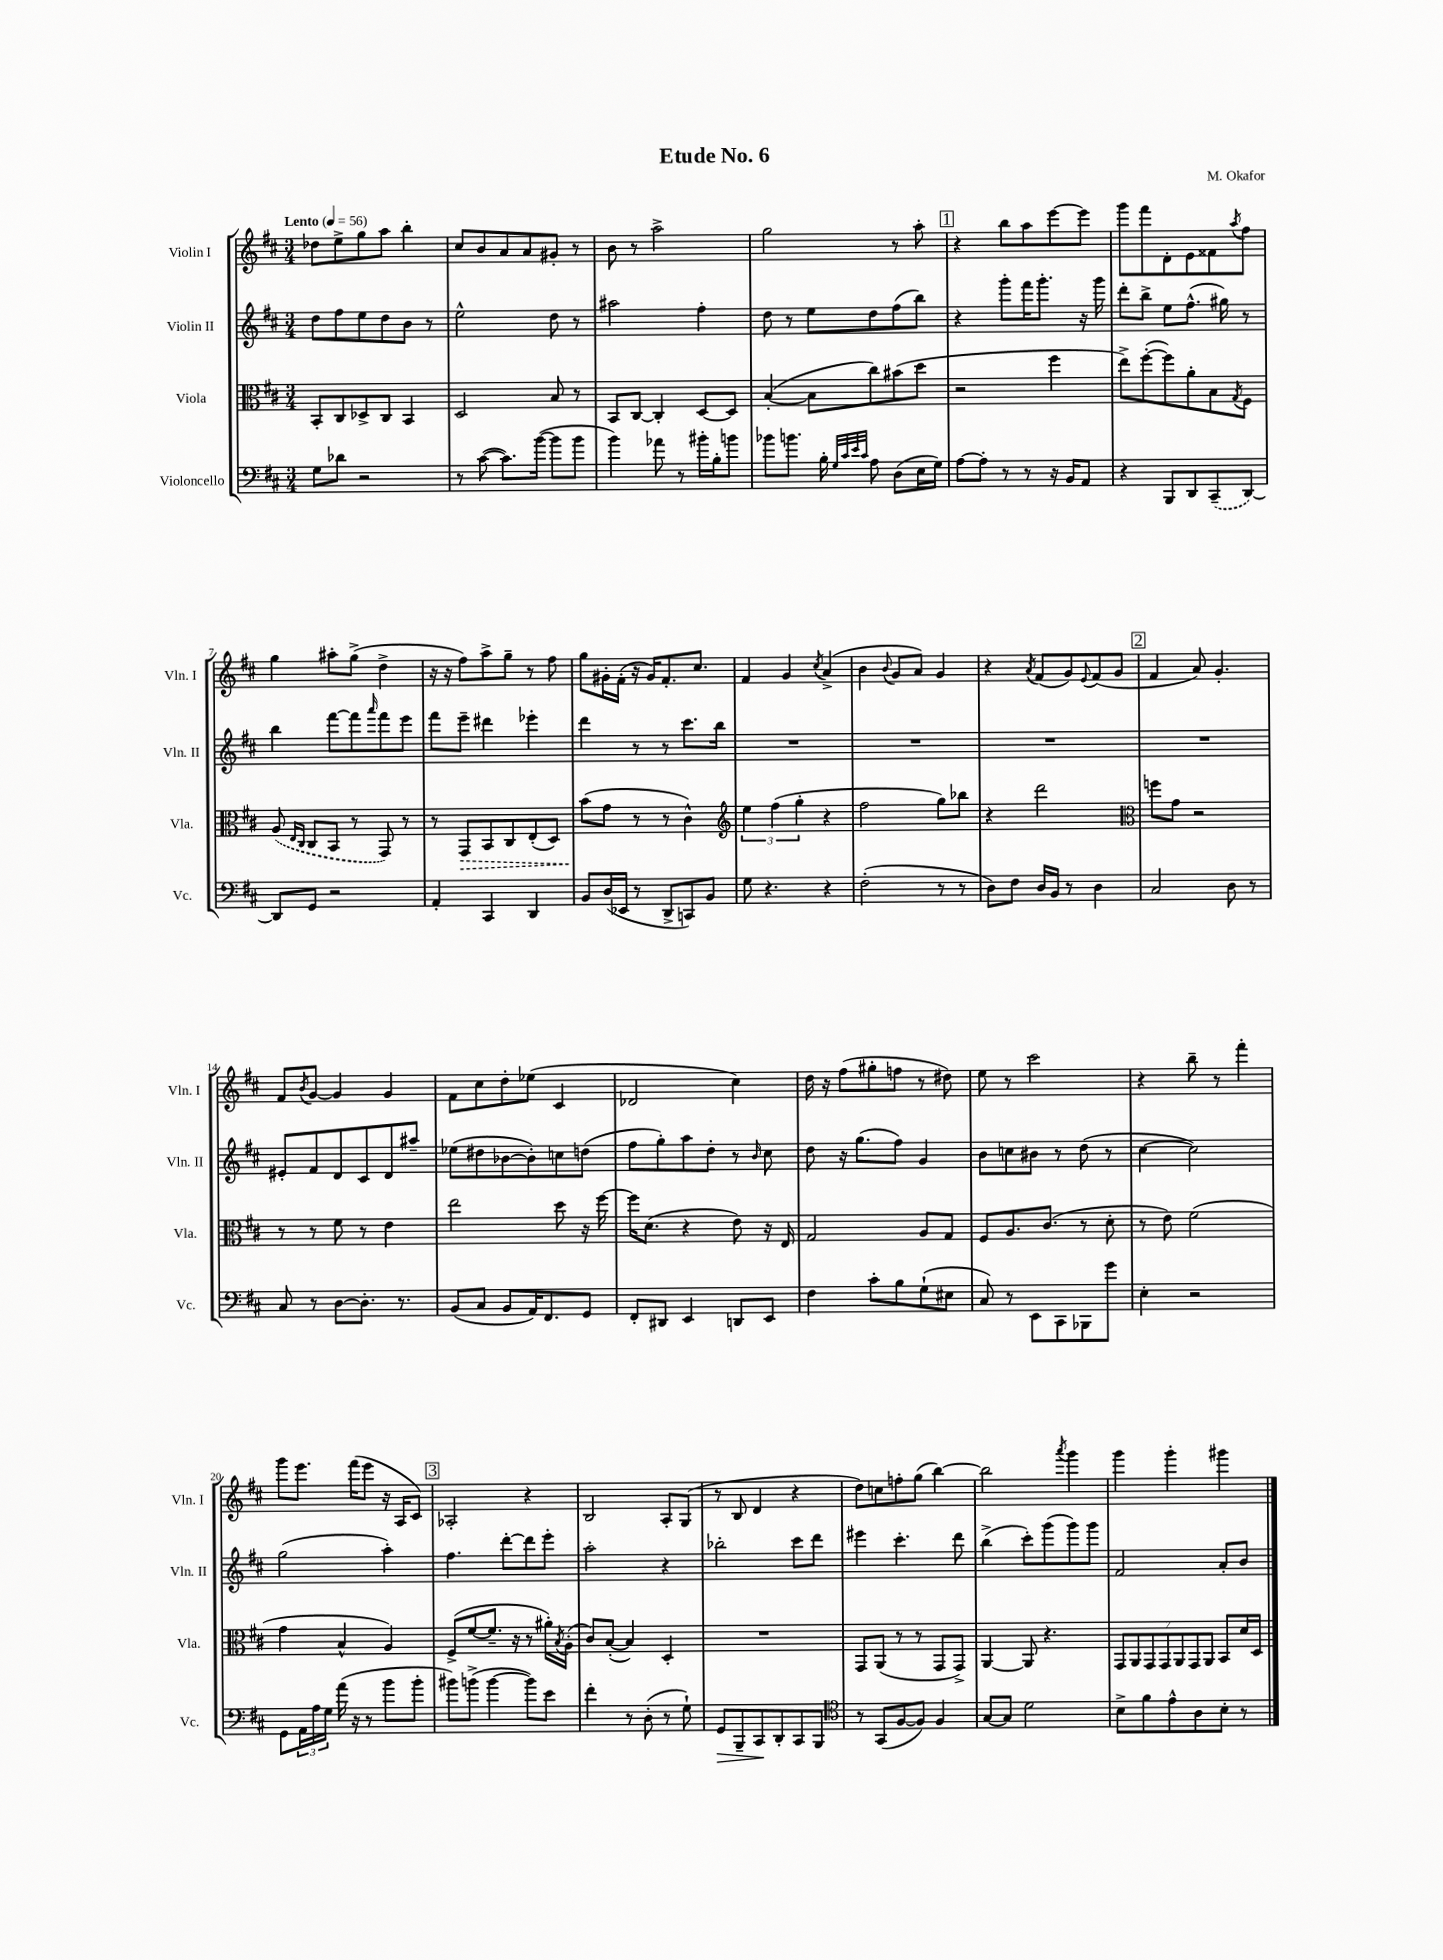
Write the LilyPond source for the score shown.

\header { title = "Etude No. 6" composer = "M. Okafor" }
<<
\new StaffGroup <<
\new Staff = "s0" \with { instrumentName = "Violin I" shortInstrumentName = "Vln. I" } {
    \clef treble \key d \major \numericTimeSignature \time 3/4 \tempo "Lento" 4 = 56
    des''8 e''8-> g''8 a''8 b''4-. |
    cis''8 b'8 a'8 a'8 gis'8-. r8 |
    b'8 r8 a''2-> |
    g''2 r8 a''8-. |
    \mark \markup { \box "1" } r4 b''8 a''8 e'''8~ e'''8 |
    g'''8 fis'''8 d'8-. e'8 fisis'8 \acciaccatura { a''8 } fis''8 |
    g''4 ais''8-. g''8->( d''4-> |
    r16 r16 fis''8) a''8-> g''8-- r8 fis''8 |
    g''8 gis'16-. fis'16-.( r16 gis'16) fis'8.-. cis''8. |
    fis'4 g'4 \acciaccatura { cis''8 } a'4->( |
    b'4 \appoggiatura { b'8 } g'8 a'8) g'4 |
    r4 \acciaccatura { a'8 } fis'8( g'8) \appoggiatura { e'8 } fis'8( g'8 |
    \mark \markup { \box "2" } fis'4 a'8) g'4.-. |
    fis'8 \acciaccatura { b'8 } g'8~ g'4 g'4 |
    fis'8 cis''8 d''8-. ees''8( cis'4 |
    des'2 cis''4) |
    d''16 r16 fis''8( gis''8-. f''8 r8 dis''8) |
    e''8 r8 cis'''2 |
    r4 b''8-- r8 fis'''4-. |
    g'''8 e'''8. fis'''16( e'''8 r16 a16 cis'8) |
    \mark \markup { \box "3" } aes2-. r4 |
    b2 a8-. g8( |
    r8 b8 d'4 r4 |
    d''8) c''8 f''8-. g''8( b''4~) |
    b''2 \acciaccatura { a'''8 } g'''4 |
    g'''4 g'''4-. gis'''4 \bar "|." |
}
\new Staff = "s1" \with { instrumentName = "Violin II" shortInstrumentName = "Vln. II" } {
    \clef treble \key d \major \numericTimeSignature \time 3/4
    d''8 fis''8 e''8 d''8 b'8 r8 |
    e''2-^ d''8 r8 |
    ais''2 fis''4-. |
    d''8 r8 e''8 d''8 fis''8( b''8) |
    \mark \markup { \box "1" } r4 g'''8-. fis'''16 g'''8.-. r16 g'''16 |
    d'''8-. b''8-> e''8 fis''8.-^( gis''16) r8 |
    b''4 fis'''8~ fis'''8 \grace { a'''16 } fis'''8 e'''8 |
    fis'''8 e'''8-- dis'''4 ees'''4-. |
    d'''4 r8 r8 cis'''8. b''16 |
    R2. |
    R2. |
    R2. |
    \mark \markup { \box "2" } R2. |
    eis'8-. fis'8 d'8 cis'8 d'8 ais''8-- |
    ees''8( dis''8 bes'8~ bes'8-.) c''8 d''8( |
    fis''8 g''8-.) a''8 d''8-. r8 \grace { b'16 } cis''8 |
    d''8 r16 g''8.( fis''8) g'4 |
    b'8 c''8 bis'8 r8 d''8( r8 |
    cis''4~ cis''2) |
    g''2( a''4-.) |
    \mark \markup { \box "3" } fis''4. d'''8~-. d'''8 e'''8-. |
    a''2-. r4 |
    bes''2-. cis'''8 d'''8 |
    eis'''4 cis'''4.-. d'''8 |
    b''4->( cis'''8-.) g'''8( g'''8) g'''8 |
    fis'2 a'8-. b'8 \bar "|." |
}
\new Staff = "s2" \with { instrumentName = "Viola" shortInstrumentName = "Vla." } {
    \clef alto \key d \major \numericTimeSignature \time 3/4
    b,8-. cis8 des8-> cis8 b,4 |
    d2 b8 r8 |
    b,8 cis8~ cis4-. d8~ d8 |
    b4~-.( b8 cis''8) bis'8( d''8 |
    \mark \markup { \box "1" } r2 fis''4 |
    e''8->) fis''8~-.( fis''8) a'8-. b8 \acciaccatura { g8 } fis8 |
    \once \slurDashed a8( \grace { e16 cis16 } cis8 b,8 r8 g,8) r8 |
    r8 \once \override Hairpin.style = #'dashed-line g,8\> b,8 cis8 e8-.( d8) |
    b'8\!( g'8 r8 r8 cis'4-^) |
    \clef treble \tuplet 3/2 { e''4 fis''4( g''4-. } r4 |
    fis''2 g''8) bes''8 |
    r4 d'''2 |
    \mark \markup { \box "2" } \clef alto f''8 g'8 r2 |
    r8 r8 fis'8 r8 e'4 |
    e''2 d''8 r16 fis''16~ |
    fis''16 d'8.( r4 e'8) r16 e16 |
    g2 a8 g8 |
    fis8 a8. cis'8.( r8 d'8-. |
    r8 e'8) fis'2( |
    g'4 b4-^ a4) |
    \mark \markup { \box "3" } fis8->( fis'8~ fis'8.-- r16 r8 ais'16-.) \acciaccatura { b8 } a16-.( |
    cis'8) b8~-.( b4) d4-. |
    R2. |
    g,8 a,8( r8 r8 g,8 g,8->) |
    a,4~ a,8 r4. |
    \tuplet 7/4 { g,8 a,8 g,8 g,8 a,8 g,8 a,8 } b,8 d'16 d16 \bar "|." |
}
\new Staff = "s3" \with { instrumentName = "Violoncello" shortInstrumentName = "Vc." } {
    \clef bass \key d \major \numericTimeSignature \time 3/4
    g8 des'8 r2 |
    r8 cis'8~( cis'8.) b'16~( b'8 b'8 |
    b'4) aes'8 r8 bis'16-. b16-. b'8 |
    bes'8 b'8. b16-. \grace { g32 cis'32 e'32 cis'32 } a8 d8( e16 g16) |
    \mark \markup { \box "1" } a8~ a8-. r8 r8 r16 b,16 a,8 |
    r4 b,,8 d,8 \once \slurDashed cis,8--( d,8~) |
    d,8 g,8 r2 |
    a,4-. cis,4 d,4 |
    b,8 d16( ees,16 r8 d,8-> c,8) b,8 |
    g8 r4. r4 |
    fis2-.( r8 r8 |
    d8) fis8 d16 b,16 r8 d4 |
    \mark \markup { \box "2" } cis2 d8 r8 |
    cis8 r8 d8~ d8.-. r8. |
    b,8( cis8 b,8 a,16) fis,8. g,8 |
    fis,8-. dis,8 e,4 d,8 e,8 |
    fis4 cis'8-. b8 g8-!( eis8 |
    cis8) r8 e,8 cis,8 bes,,8 g'8 |
    e4-. r2 |
    g,8 \tuplet 3/2 { a,16 a16 g16 } a'16( r16 r8 b'8 b'8-. |
    \mark \markup { \box "3" } bis'8) b'8->( b'4~ b'8) e'8 |
    fis'4-. r8 d8-.( r8 g8-!) |
    g,8\> b,,8-- cis,8\! d,8-. cis,8 b,,8 |
    \clef tenor r8 g,8( fis8~ fis8) fis4 |
    g8~ g8 d'2 |
    b8-> fis'8 e'8-^ a8 b8-. r8 \bar "|." |
}
>>
>>
